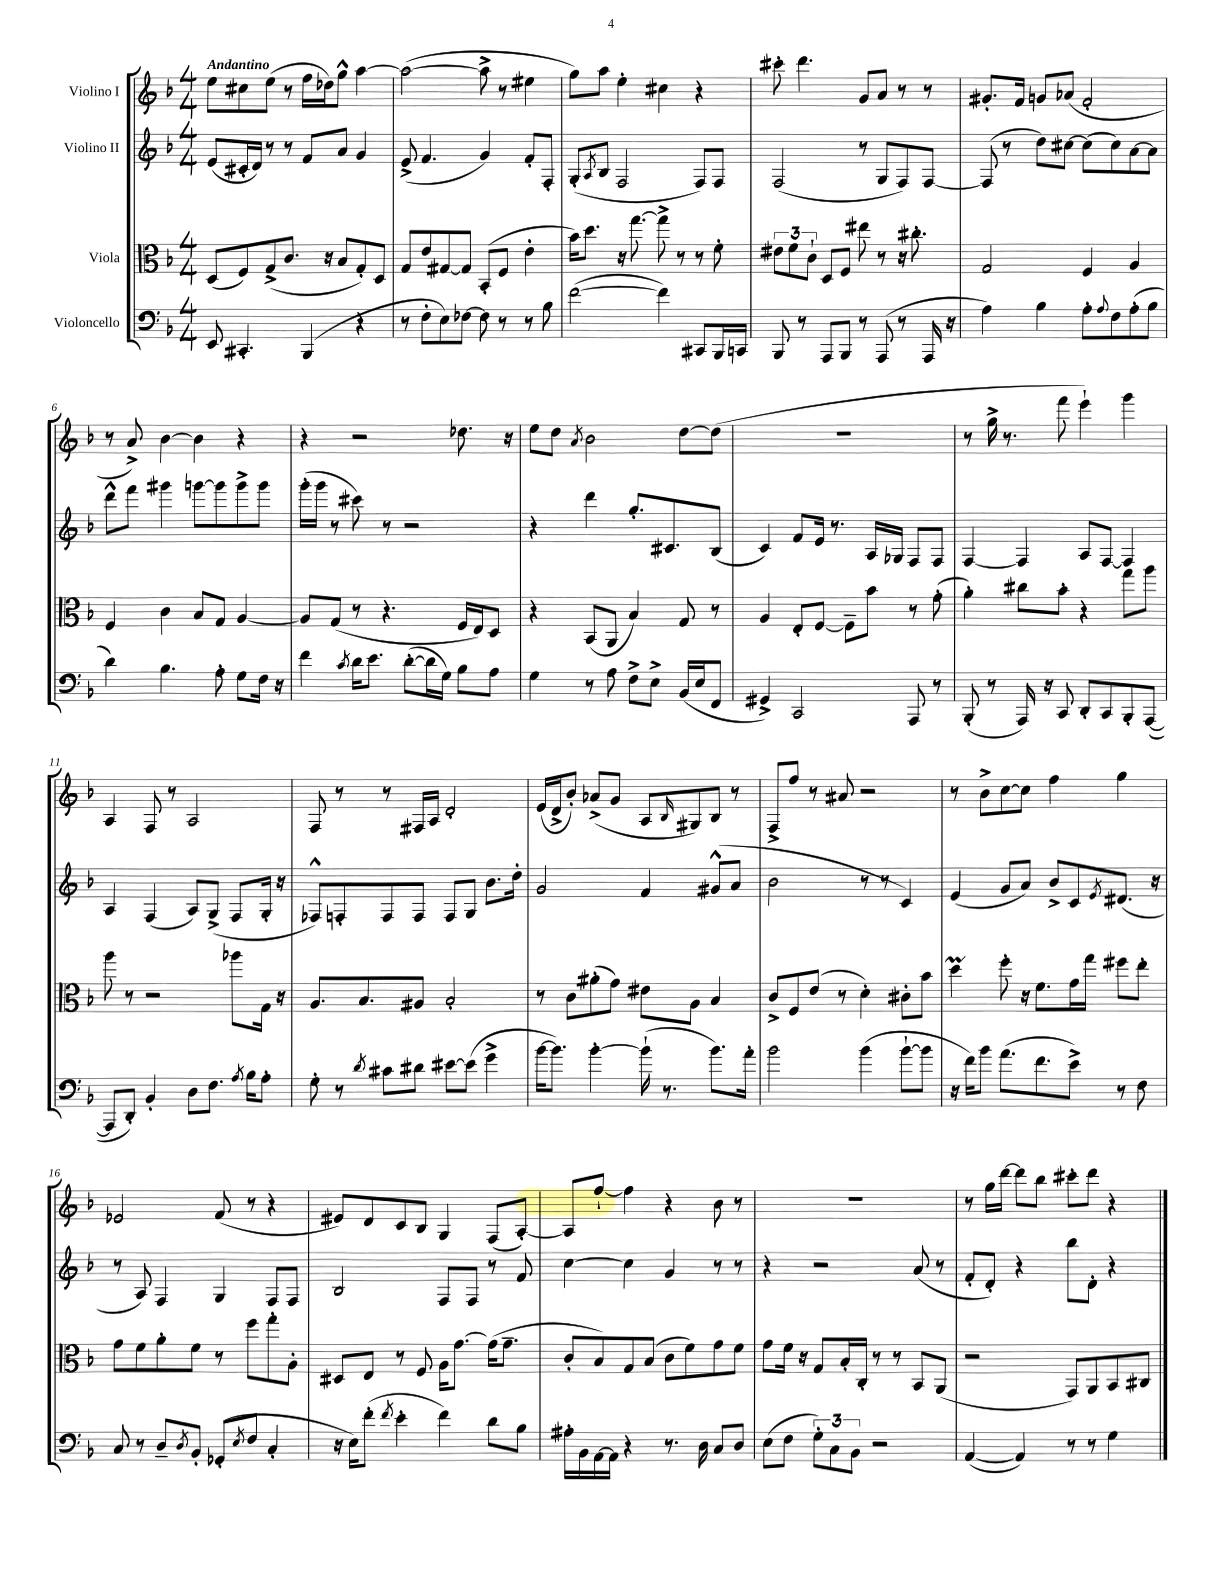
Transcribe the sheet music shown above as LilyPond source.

<<
\new StaffGroup <<
\new Staff = "s0" \with { instrumentName = "Violino I" } {
    \clef treble \key f \major \numericTimeSignature \time 4/4 \tempo "Andantino"
    e''8 cis''8 e''8( r8 f''16 des''16) g''8-^ a''4~ |
    a''2~( a''8-> r8 eis''4 |
    g''8) a''8 e''4-. cis''4 r4 |
    cis'''8-. d'''4. g'8 a'8 r8 r8 |
    gis'8.-. f'16 g'8 aes'8( f'2-. |
    r8 a'8->) bes'4~ bes'4 r4 |
    r4 r2 des''8. r16 |
    e''8 d''8 \acciaccatura { a'8 } bes'2 d''8~ d''8( |
    R1 |
    r8 g''16-> r8. f'''8 e'''4-!) g'''4 |
    a4 f8 r8 a2 |
    f8 r8 r8 fis16 a16 d'2-. |
    e'16( d'16-> bes'8-.) aes'8->( g'8 a8 \grace { bes16 } gis8) bes8 r8 |
    f8-> f''8 r8 ais'8 r2 |
    r8 bes'8-> c''8~ c''8 f''4 g''4 |
    ees'2 f'8( r8 r4 |
    eis'8) d'8 c'8 bes8 g4 f8( a8~-.) |
    a8 f''8~-! f''4 r4 bes'8 r8 |
    R1 |
    r8 g''16 d'''16~ d'''8 bes''8 cis'''8-. d'''8 r4 \bar "|." |
}
\new Staff = "s1" \with { instrumentName = "Violino II" } {
    \clef treble \key f \major \numericTimeSignature \time 4/4
    e'8( cis'16-. d'16) r8 r8 f'8 a'8 g'4 |
    e'8->( f'4. g'4) f'8-. f8-. |
    g8-.( \acciaccatura { a8 } bes8 f2 f8) f8 |
    f2( r8 g8 f8) f8~ |
    f8( r8 d''8) cis''8~ cis''8( cis''8) a'8~ a'8 |
    d'''8-^ f'''8 gis'''4 g'''8~ g'''8 g'''8-> g'''8 |
    g'''16-.( g'''16 r8 cis'''8) r8 r2 |
    r4 d'''4 g''8.-. cis'8. bes8( |
    c'4) f'8 e'16 r8. a16 ges16 f8 f8 |
    f4~ f4 a8 f8~ f4 |
    a4 f4( a8) g8->( f8 g16-. r16 |
    fes8-^) f8-. f8 f8 f8 g8 bes'8. d''16-. |
    g'2 f'4 gis'8-^( a'8 |
    bes'2 r8 r8 c'4) |
    e'4( g'8 a'8) bes'8-> c'8 \acciaccatura { e'8 } dis'8.( r16 |
    r8 a8) f4 g4 f8 f8 |
    bes2 f8 f8 r8 f'8 |
    c''4~ c''4 g'4 r8 r8 |
    r4 r2 a'8( r8 |
    f'8-. d'8-.) r4 bes''8 d'8-. r4 \bar "|." |
}
\new Staff = "s2" \with { instrumentName = "Viola" } {
    \clef alto \key f \major \numericTimeSignature \time 4/4
    d8( f8) g8->( c'8. r16 bes8 g8-.) d8 |
    g8 e'8 gis8~ gis8 bes,8-.( f8 e'4-. |
    bes'16) d''8. r16 g''8.~ g''8-> r8 r8 f'8-. |
    \tuplet 3/2 { eis'8 f'8 c'8-! } d8 f8 eis''8 r8 r16 cis''8.-. |
    g2 f4 a4 |
    f4 c'4 bes8 g8 a4~ |
    a8 g8( r8 r4. f16 e16) d8 |
    r4 bes,8( a,8 bes4) g8 r8 |
    a4 e8-. f8~ f8-- bes'8 r8 g'8-.( |
    a'4-.) cis''8 bes'8-. r4 g''8 a''8 |
    a''8 r8 r2 aes''8 g16 r16 |
    a8. bes8. ais8 bes2-. |
    r8 c'8 ais'8-.( g'8) eis'8 a8 bes4 |
    c'8-> f8 e'8( r8 d'4-.) cis'8-. bes'8 |
    d''4\prall f''8-. r16 f'8. g'16 g''16 fis''8 e''8-. |
    g'8 f'8 a'8-. f'8 r8 f''8 g''8-. a8-. |
    dis8 e8 r8 f8 a16 g'8.~ g'16( g'8.-- |
    c'8-. bes8) g8 bes8( c'8 f'8) g'8 f'8 |
    g'8 f'16 r16 g8 bes16-. c16-. r8 r8 bes,8 a,8( |
    r2 g,8) a,8 bes,8 cis8 \bar "|." |
}
\new Staff = "s3" \with { instrumentName = "Violoncello" } {
    \clef bass \key f \major \numericTimeSignature \time 4/4
    e,8 cis,4.-. bes,,4( r4 |
    r8 f8-. e8) fes8~ fes8 r8 r8 bes8 |
    f'2~( f'4) cis,8 bes,,16 c,16 |
    bes,,8 r8 a,,8 bes,,8 r8 a,,8( r8 a,,16 r16 |
    a4) bes4 a8-. \appoggiatura { a8 } f8 a8-.( bes8 |
    d'4) bes4. a8-. g8 f16 r16 |
    f'4 \acciaccatura { c'8 } d'16 e'8. d'8~-.( d'16 g16) bes8 a8 |
    g4 r8 a8 f8-> e8-> bes,16( e16 f,8 |
    gis,4->) c,2 a,,8 r8 |
    bes,,8-.( r8 a,,16) r16 c,8 d,8-. c,8 bes,,8-. a,,8~( |
    a,,8 d,8-.) bes,4-. d8 f8. \acciaccatura { a8 } bes16 a8-. |
    g8-. r8 \acciaccatura { d'8 } cis'8 dis'8 eis'8~ eis'8( g'4-> |
    bes'16~ bes'8.) bes'4~-. bes'16-!( r8. bes'8.) a'16-. |
    bes'2 bes'4( bes'8~-! bes'8 |
    r16 f'16) bes'8 a'8.( f'8. e'8->) r8 f8 |
    c8 r8 d8-- \acciaccatura { d8 } bes,8-. ges,8-.( \acciaccatura { e8 } f8 c4-. |
    r16 e16) f'8-.( \acciaccatura { f'8 } e'4-. f'4) d'8 bes8 |
    ais16-. bes,16 a,16~ a,16 r4 r8. d16 c8 d8 |
    e8( f8 \tuplet 3/2 { g8-.) c8 bes,8 } r2 |
    a,4~( a,4) r8 r8 g4 \bar "|." |
}
>>
>>
